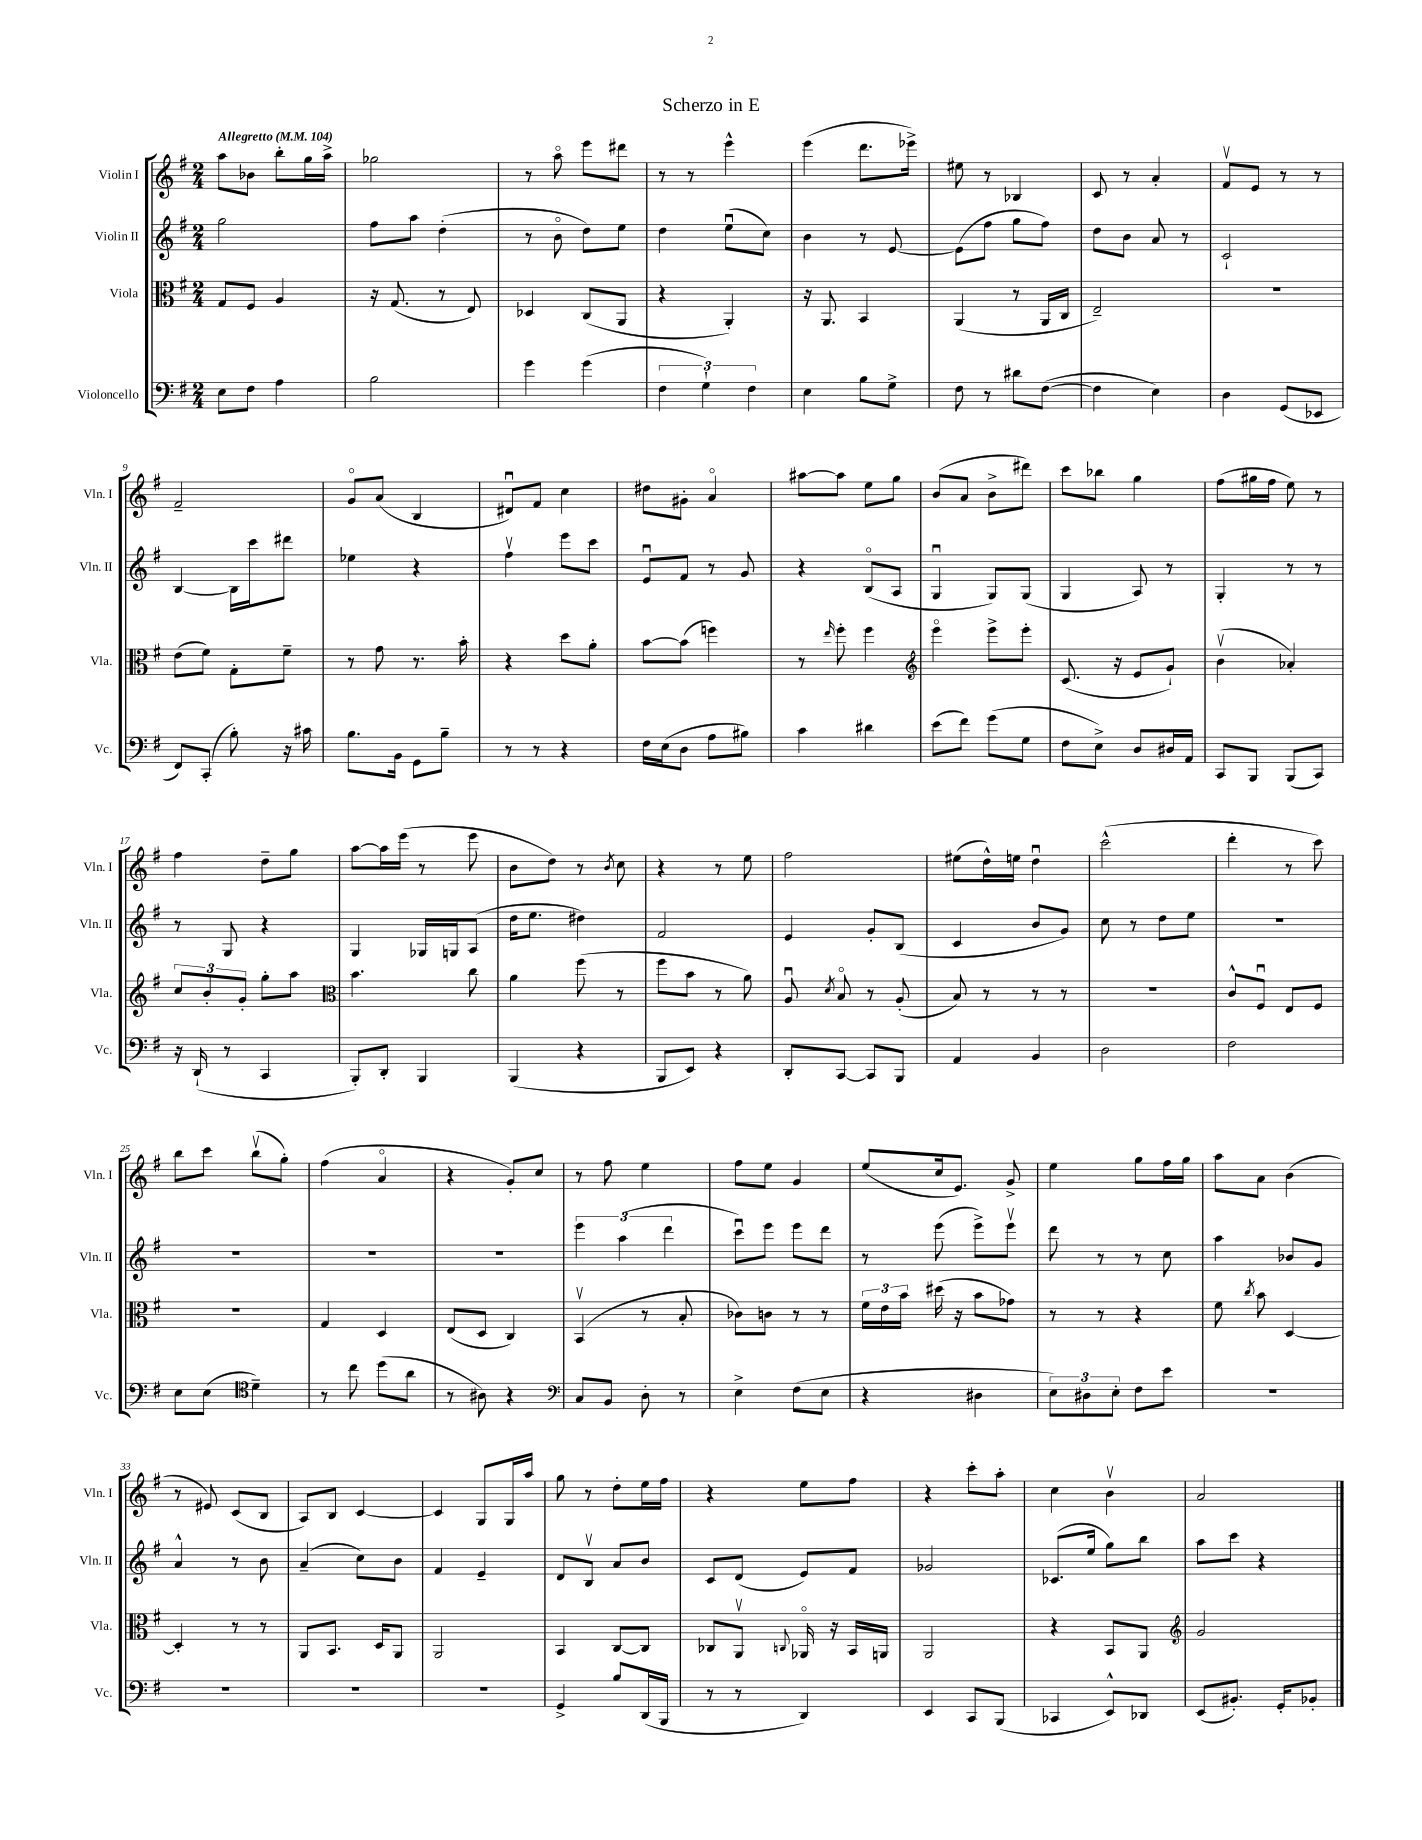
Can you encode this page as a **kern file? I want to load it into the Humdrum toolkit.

**kern	**kern	**kern	**kern
*part4	*part3	*part2	*part1
*staff4	*staff3	*staff2	*staff1
*I"Violoncello	*I"Viola	*I"Violin II	*I"Violin I
*I'Vc.	*I'Vla.	*I'Vln. II	*I'Vln. I
*clefF4	*clefC3	*clefG2	*clefG2
*k[f#]	*k[f#]	*k[f#]	*k[f#]
*M2/4	*M2/4	*M2/4	*M2/4
*MM104	*MM104	*MM104	*MM104
=1	=1	=1	=1
!	!	!	!LO:TX:a:B:t=Allegretto
8E\L	8G/L	2gg\	8aa\L
8F#\J	8F#/J	.	8b-X\J
4A\	4A/	.	8bb'\L
.	.	.	16gg\L
.	.	.	16aa^\JJ
=2	=2	=2	=2
2B\	16r	8ff#\L	2gg-X\
.	(8.G/	.	.
.	.	8aa\J	.
.	8r	(4dd'\	.
.	8E/)	.	.
=3	=3	=3	=3
4g\	4D-X/	8r	8r
.	.	8b\	8aa\
(4g\	(8C/L	8dd\L)	8eee\L
.	8AA/J	8ee\J	8ddd#X\J
=4	=4	=4	=4
6F#\	4r	4dd\	8r
.	.	.	8r
6G`\)	.	.	.
.	4AA'/)	(8eeu\L	4eee^^\
6F#\	.	.	.
.	.	8cc\J)	.
=5	=5	=5	=5
4E\	16r	4b\	(4eee\
.	8.AA/	.	.
8B\L	4BB/	8r	8.ddd\L
8G^\J	.	[8e/	.
.	.	.	16eee-X^\Jk)
=6	=6	=6	=6
8F#\	(4AA/	(8e\L]	8ee#X\
8r	.	8ff#\J	8r
8d#X\L	8r	8gg\L	4B-X/
([8F#\J	16AA/LL	8ff#\J)	.
.	16C/JJ	.	.
=7	=7	=7	=7
4F#\]	2E~/)	8dd\L	8c/
.	.	8b\J	8r
4E\)	.	8a/	4a'/
.	.	8r	.
=8	=8	=8	=8
4D\	2r	2c`/	8f#v/L
.	.	.	8e/J
(8GG/L	.	.	8r
8EE-X/J	.	.	8r
!!LO:LB:g=z
=9	=9	=9	=9
8FF#/L)	(8e\L	[4B/	2f#~/
(8CC'/J	8f#\J)	.	.
8B'\)	8G'\L	16B\LL]	.
.	.	16ccc\J	.
16r	8f#~\J	8ddd#X\J	.
16c#X\	.	.	.
=10	=10	=10	=10
8.B\L	8r	4ee-X\	8g/L
.	8g\	.	(8a/J
16BB\Jk	.	.	.
8GG\L	8.r	4r	4B/
8B~\J	.	.	.
.	16b'\	.	.
=11	=11	=11	=11
8r	4r	4ff#v\	8d#Xu/L)
8r	.	.	8f#/J
4r	8dd\L	8eee\L	4cc\
.	8a'\J	8ccc\J	.
=12	=12	=12	=12
16F#\LL	[8b\L	8eu/L	8dd#X\L
(16E\J	.	.	.
8D\J	(8b\J]	8f#/J	8g#X'\J
8A\L	4ffn\)	8r	4a/
8B#X\J)	.	8g/	.
=13	=13	=13	=13
4c\	8r	4r	[8aa#X\L
.	16qqee/	.	.
.	8ff#'\	.	8aa#\J]
4d#X\	4ff#\	(8B/L	8ee\L
.	.	8A/J	8gg\J
=14	=14	=14	=14
*	*clefG2	*	*
(8e\L	4eee\	4Gu/	(8b/L
8f#\J)	.	.	8a/J
(8g\L	8eee^\L	8G/L)	8b^\L
8G\J	8eee'\J	(8G/J	8ddd#X\J)
=15	=15	=15	=15
8F#\L	(8.c/	4G/	8ccc\L
8E^\J)	.	.	8bb-X\J
.	16r	.	.
8D/L	8e/L	8A/)	4gg\
16D#X/L	8g`/J)	8r	.
16AA/JJ	.	.	.
=16	=16	=16	=16
8CC/L	(4bv\	4G'/	(8ff#\L
8BBB/J	.	.	16gg#X\L
.	.	.	16ff#\JJ
(8BBB/L	4a-X'/)	8r	8ee\)
8CC/J)	.	8r	8r
!!LO:LB:g=z
=17	=17	=17	=17
16r	12cc/L	8r	4ff#\
(16DD`/	.	.	.
.	12b'/	.	.
8r	.	8G/	.
.	12g'/J	.	.
4CC/	8gg'\L	4r	8dd~\L
.	8aa\J	.	8gg\J
=18	=18	=18	=18
*	*clefC3	*	*
8BBB'/L)	4.b\	4G/	[8aa\L
8DD'/J	.	.	16aa\L]
.	.	.	(16eee\JJ
4BBB/	.	16G-X/LL	8r
.	.	16Gn/J	.
.	8cc\	(8A/J	8eee\
=19	=19	=19	=19
(4BBB/	4a\	16dd\KL	8b\L
.	.	8.ee\J	.
.	.	.	8dd\J)
4r	(8ff#\	4dd#X\)	8r
.	.	.	8qb/
.	8r	.	8cc\
=20	=20	=20	=20
8BBB/L	8ff#\L	2f#/	4r
8EE/J)	8b\J	.	.
4r	8r	.	8r
.	8a\)	.	8ee\
=21	=21	=21	=21
8DD'/L	8Au/	4e/	2ff#\
.	8qd/	.	.
[8CC/J	8B/	.	.
8CC/L]	8r	8g'/L	.
8BBB/J	(8A'/	(8B/J	.
=22	=22	=22	=22
4AA/	8B/)	4c/	(8ee#X\L
.	8r	.	16dd^^\L)
.	.	.	16een\JJ
4BB/	8r	8b/L	4ddu\
.	8r	8g/J)	.
=23	=23	=23	=23
2D\	2r	8cc\	(2ccc^^\
.	.	8r	.
.	.	8dd\L	.
.	.	8ee\J	.
=24	=24	=24	=24
2F#\	8c^^/L	2r	4ddd'\
.	8F#u/J	.	.
.	8E/L	.	8r
.	8F#/J	.	8ccc\)
!!LO:LB:g=z
=25	=25	=25	=25
8E\L	2r	2r	8bb\L
(8E\J	.	.	8ccc\J
*clefC4	*	*	*
4d~\)	.	.	(8bbv\L
.	.	.	8gg'\J)
=26	=26	=26	=26
8r	4G/	2r	(4ff#\
8cc\	.	.	.
(8dd\L	4D/	.	4a/
8a\J	.	.	.
=27	=27	=27	=27
8r	(8E/L	2r	4r
8A#X\)	8D/J	.	.
4r	4C/)	.	8g'/L)
.	.	.	8cc/J
=28	=28	=28	=28
*clefF4	*	*	*
8C/L	(4BBv/	6eee\	8r
8BB/J	.	.	8ff#\
.	.	(6aa\	.
8D'\	8r	.	4ee\
.	.	6ddd\	.
8r	8B'/	.	.
=29	=29	=29	=29
4E^\	8c-X\L)	8cccu\L)	8ff#\L
.	8cn\J	8eee\J	8ee\J
(8F#\L	8r	8eee\L	4g/
8E\J	8r	8ddd\J	.
=30	=30	=30	=30
4r	24f#\LL	8r	(8ee/L
.	24e\	.	.
.	24b\JJ	.	.
.	(16dd#X\	(8eee\	16cc/k
.	16r	.	8.e/J)
4D#X\	8b\L	8eee^\L)	.
.	8g-X\J)	8eeev\J	8g^/
=31	=31	=31	=31
12E\L)	8r	8ddd\	4ee\
12D#X\	.	.	.
.	8r	8r	.
12E'\J	.	.	.
8F#\L	4r	8r	8gg\L
8e\J	.	8cc\	16ff#\L
.	.	.	16gg\JJ
=32	=32	=32	=32
2r	8f#\	4aa\	8aa\L
.	8qcc/	.	.
.	8b\	.	8a\J
.	[4D/	8b-X/L	(4b\
.	.	8g/J	.
!!LO:LB:g=z
=33	=33	=33	=33
2r	4D'/]	4a^^/	8r
.	.	.	8e#X/)
.	8r	8r	(8c/L
.	8r	8b\	8B/J
=34	=34	=34	=34
2r	8AA/L	(4a~/	8A/L)
.	8.BB/J	.	8B/J
.	.	8cc\L)	[4c/
.	16D/KL	.	.
.	8AA/J	8b\J	.
=35	=35	=35	=35
2r	2AA/	4f#/	4c/]
.	.	4e~/	8G/L
.	.	.	16G/L
.	.	.	16aa/JJ
=36	=36	=36	=36
4GG^/	4BB/	8d/L	8gg\
.	.	8Bv/J	8r
8B/L	[8C/L	8a/L	8dd'\L
(16DD/L	8C/J]	8b/J	16ee\L
16BBB/JJ	.	.	16ff#\JJ
=37	=37	=37	=37
8r	8C-X/L	8c/L	4r
8r	8AAv/J	(8d/J	.
.	8qqCn/	.	.
4DD/)	16AA-X/	8e/L)	8ee\L
.	16r	.	.
.	16BB/LL	8f#/J	8ff#\J
.	16AAn/JJ	.	.
=38	=38	=38	=38
4EE/	2AA/	2g-X/	4r
8CC/L	.	.	8ccc'\L
(8BBB/J	.	.	8aa'\J
=39	=39	=39	=39
4CC-X/	4r	(8.c-X/L	4cc\
.	.	16ee/Jk	.
8EE^^/L)	8BB/L	8gg\L)	4bv\
8DD-X/J	8AA/J	8bb\J	.
=40	=40	=40	=40
*	*clefG2	*	*
(8EE/L	2g/	8aa\L	2a/
8.BB#X'/J)	.	8ccc\J	.
.	.	4r	.
16GG'/KL	.	.	.
8BB-X'/J	.	.	.
==	==	==	==
*-	*-	*-	*-
